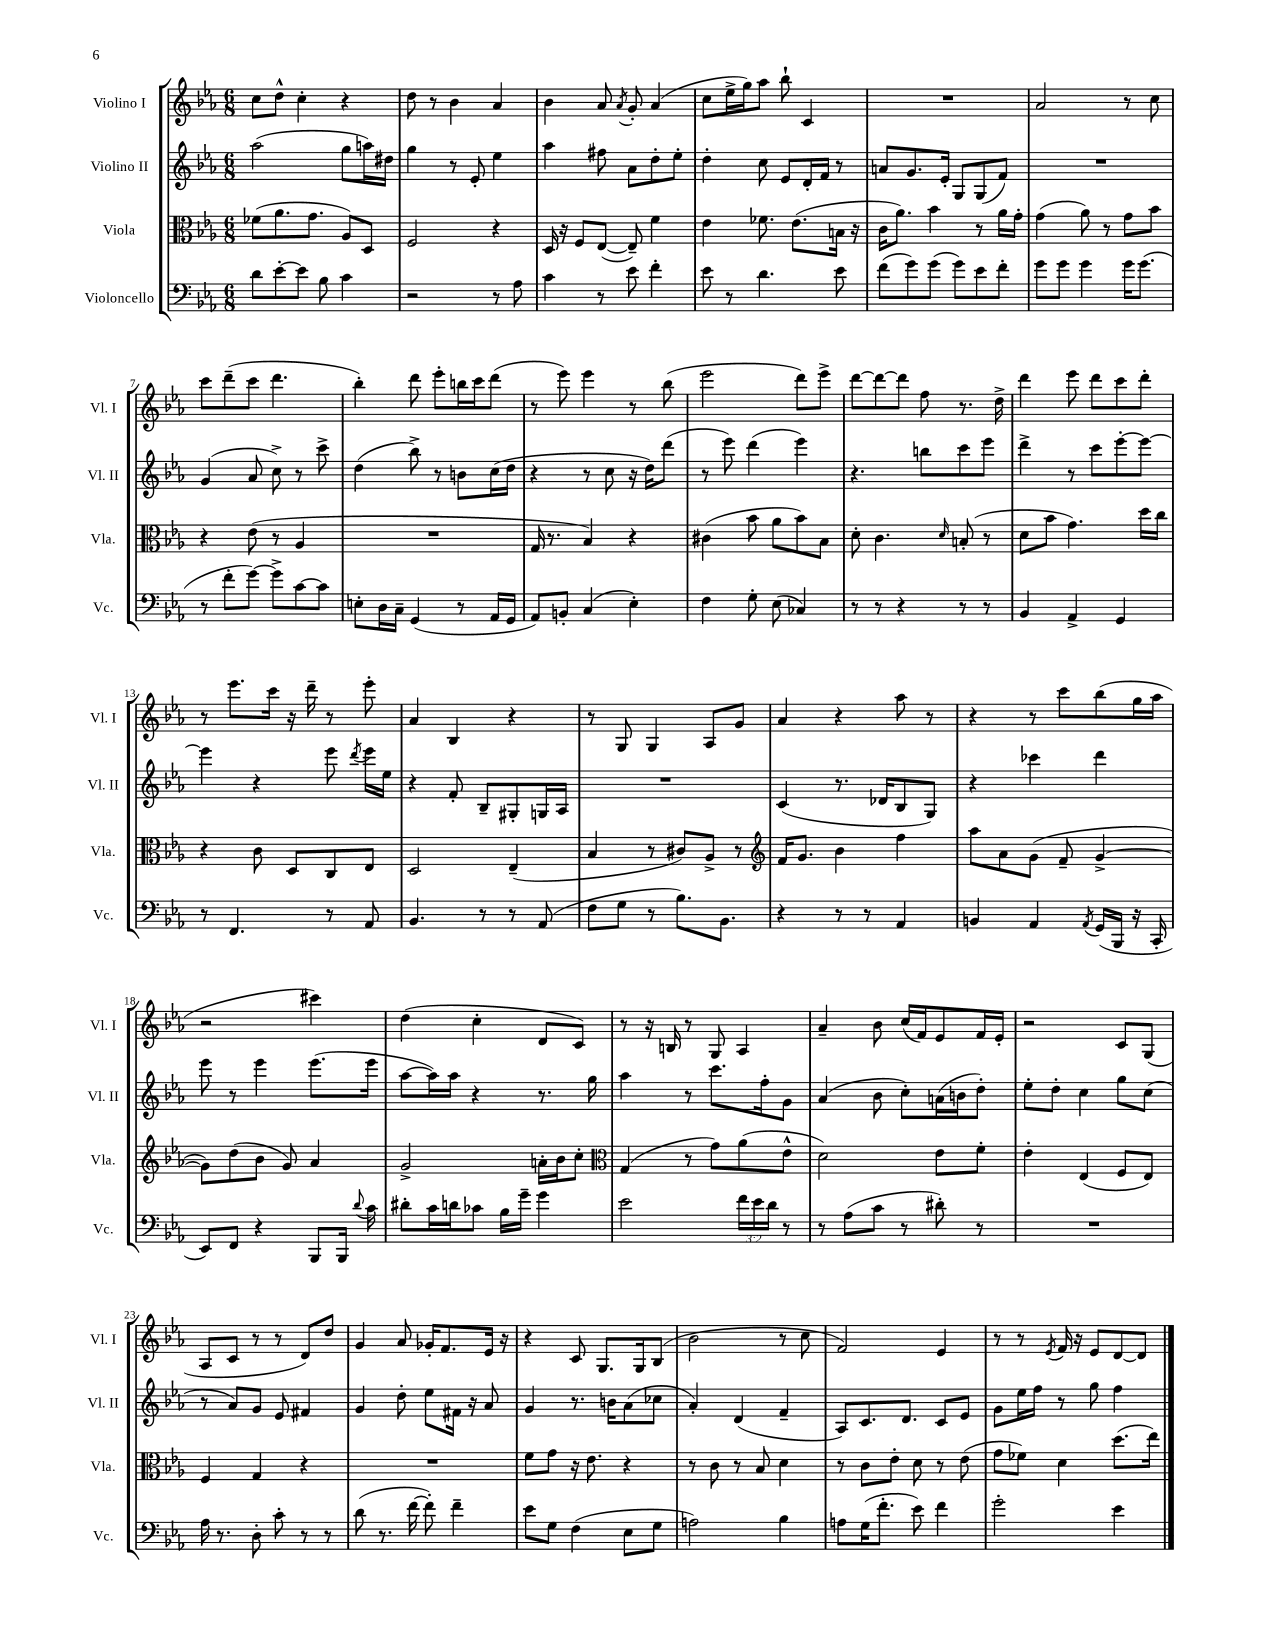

**kern	**kern	**kern	**kern
*staff4	*staff3	*staff2	*staff1
*clefF4	*clefC3	*clefG2	*clefG2
*k[b-e-a-]	*k[b-e-a-]	*k[b-e-a-]	*k[b-e-a-]
*M6/8	*M6/8	*M6/8	*M6/8
8d	(8f-	(2aa-	8cc
[8e-'	8.a-	.	8dd^^
8e-]	.	.	4cc'
.	8.g	.	.
8B-	.	.	.
4c	8A-)	8gg	4r
.	8D	16aa)	.
.	.	16dd#	.
=	=	=	=
2r	2F	4gg	8dd
.	.	.	8r
.	.	8r	4b-
.	.	8e-'	.
8r	4r	4ee-	4a-
8A-	.	.	.
=	=	=	=
4c	16D	4aa-	4b-
.	16r	.	.
.	8F	.	.
8r	([8E-	8ff#	8a-
.	.	.	8qa-
8e-	8E-~])	8a-	8g'
4f'	4f	8dd'	(4a-
.	.	8ee-'	.
=	=	=	=
8e-	4e-	4dd'	8cc
8r	.	.	16ee-^
.	.	.	16gg)
4.d	8.f-	8cc	8aa-
.	.	8e-	8bb-`
.	(8.e-	.	.
.	.	16d'	4c
.	.	16f	.
8e-	16B	8r	.
.	16r	.	.
=	=	=	=
(8f	16c	8a	2.r
.	8.a-)	.	.
8g)	.	8.g	.
(8g	4b-	.	.
.	.	16e-'	.
8g)	.	8G	.
8e-	8r	(8G	.
8f'	16a-	8f)	.
.	16g'	.	.
=	=	=	=
8g	(4g	2.r	2a-
8g	.	.	.
4g	8a-)	.	.
.	8r	.	.
16g	8g	.	8r
(8.g	.	.	.
.	8b-	.	8cc
=	=	=	=
8r	4r	(4g	8ccc
8f'	.	.	(8ddd~
[8g)	(8e-	8a-	8ccc
8g^]	8r	8cc^)	4.ddd
[8c	4A-	8r	.
8c]	.	8ccc^	.
=	=	=	=
8E'	2.r	(4dd	4bb-')
16D	.	.	.
16C~	.	.	.
(4GG	.	8bb-^)	8ddd
.	.	8r	8eee-'
8r	.	8b	16bb
.	.	.	16ccc
16AA-	.	(16cc	(8ddd
16GG	.	16dd	.
=	=	=	=
8AA-)	16G	4r	8r
.	8.r	.	.
8BB'	.	.	8eee-)
(4C	4B-)	8r	4eee-
.	.	8cc	.
4E-')	4r	16r	8r
.	.	16dd)	.
.	.	(8ddd	(8bb-
=	=	=	=
4F	(4c#	8r	2eee-
.	.	8eee-)	.
8G'	8b-	(4ddd	.
(8E-	8a-	.	.
4C-)	8b-)	4eee-)	8ddd)
.	8B-	.	8eee-^
=	=	=	=
8r	8d'	4.r	[8ddd
8r	4.c	.	8ddd_
4r	.	.	8ddd]
.	.	8bb	8ff
.	16qqd	.	.
8r	(8B'	8ccc	8.r
8r	8r	8eee-	.
.	.	.	16dd^
=	=	=	=
4BB-	8d	4ddd^	4ddd
.	8b-	.	.
4AA-^	4.g)	8r	8eee-
.	.	8ccc	8ddd
4GG	.	[8eee-'	8ccc
.	16dd	8eee-_	8ddd'
.	16cc	.	.
=	=	=	=
8r	4r	4eee-]	8r
4.FF	.	.	8.eee-
.	8c	4r	.
.	.	.	16ccc
.	8D	.	16r
.	.	.	16ddd~
8r	8C	8eee-	8r
.	.	8qddd	.
8AA-	8E-	16eee-	8eee-'
.	.	16ee-	.
=	=	=	=
4.BB-	2D	4r	4a-
.	.	8f'	4B-
8r	.	8B-~	.
8r	(4E-~	8G#'	4r
(8AA-	.	16G	.
.	.	16A-	.
=	=	=	=
8F	4B-	2.r	8r
8G	.	.	8G
8r	8r	.	4G
8.B-)	8c#)	.	.
.	8A-^	.	8A-
8.BB-	.	.	.
.	8r	.	8g
=	=	=	=
*	*clefG2	*	*
4r	16f	(4c	4a-
.	8.g	.	.
8r	4b-	8.r	4r
8r	.	.	.
.	.	16d-	.
4AA-	4ff	8B-	8aa-
.	.	8G)	8r
=	=	=	=
4BB	8aa-	4r	4r
.	8a-	.	.
4AA-	(8g	4ccc-	8r
.	8f~	.	8ccc
8qAA-	.	.	.
(16GG	[4g^	4ddd	(8bb-
16BBB-	.	.	.
16r	.	.	16gg
16CC'	.	.	16aa-
=	=	=	=
8EE-)	8g])	8eee-	2r
8FF	(8dd	8r	.
4r	8b-	4eee-	.
.	8g)	.	.
8BBB-	4a-	(8.eee-	4ccc#)
16BBB-	.	.	.
8qqd	.	.	.
16c	.	16eee-	.
=	=	=	=
8d#'	2g^	[8aa-	(4dd
16c	.	16aa-])	.
16d	.	16aa-	.
8c-	.	4r	4cc'
16B-	.	.	.
16g~	.	.	.
4g	16a'	8.r	8d
.	16b-	.	.
.	8cc'	.	8c)
.	.	16gg	.
=	=	=	=
*	*clefC3	*	*
2e-	(4G	4aa-	8r
.	.	.	16r
.	.	.	16B
.	8r	8r	8r
.	8g)	8.ccc	8G
24f	(8a-	.	4A-
24e-	.	.	.
.	.	16ff'	.
24d	.	.	.
8r	8e-^^	8g	.
=	=	=	=
8r	2d)	(4a-	4a-~
(8A-	.	.	.
8c	.	8b-	8b-
8r	.	8cc')	(16cc
.	.	.	16f)
8d#')	8e-	(16a	8e-
.	.	16b	.
8r	8f'	8dd')	16f
.	.	.	16e-'
=	=	=	=
2.r	4e-'	8ee-'	2r
.	.	8dd'	.
.	(4E-	4cc	.
.	8F	8gg	8c
.	8E-)	(8cc	(8G
=	=	=	=
16A-	4F	8r	8A-
8.r	.	.	.
.	.	8a-)	8c
8D'	4G	8g	8r
8c'	.	8e-	8r
8r	4r	4f#	8d)
8r	.	.	8dd
=	=	=	=
(8d	2.r	4g	4g
8.r	.	.	.
.	.	8dd'	8a-
[16f	.	.	.
8f'])	.	8ee-	16g-'
.	.	.	8.f
4f~	.	16f#	.
.	.	16r	.
.	.	8a-	16e-
.	.	.	16r
=	=	=	=
8e-	8f	4g	4r
8G	8g	.	.
(4F	16r	8.r	8c
.	8.e-	.	.
.	.	.	8.G
.	.	16b	.
8E-	4r	(8a-	.
.	.	.	16G
8G	.	8cc-	(8B-
=	=	=	=
2A)	8r	4a-')	2b-
.	8c	.	.
.	8r	(4d	.
.	8B-	.	.
4B-	4d	4f~	8r
.	.	.	8cc
=	=	=	=
8A	8r	8A-)	2f)
(16G	8c	8.c	.
8.f'	.	.	.
.	8e-'	.	.
.	.	8.d	.
8e-)	8d	.	.
4f	8r	8c	4e-
.	(8e-	8e-	.
=	=	=	=
2g'	8g	8g	8r
.	8f-)	16ee-	8r
.	.	16ff	.
.	.	.	8qe-
.	4d	8r	16f
.	.	.	16r
.	.	8gg	8e-
4e-	(8.dd	4ff	[8d
.	.	.	8d]
.	16ee-)	.	.
==	==	==	==
*-	*-	*-	*-
